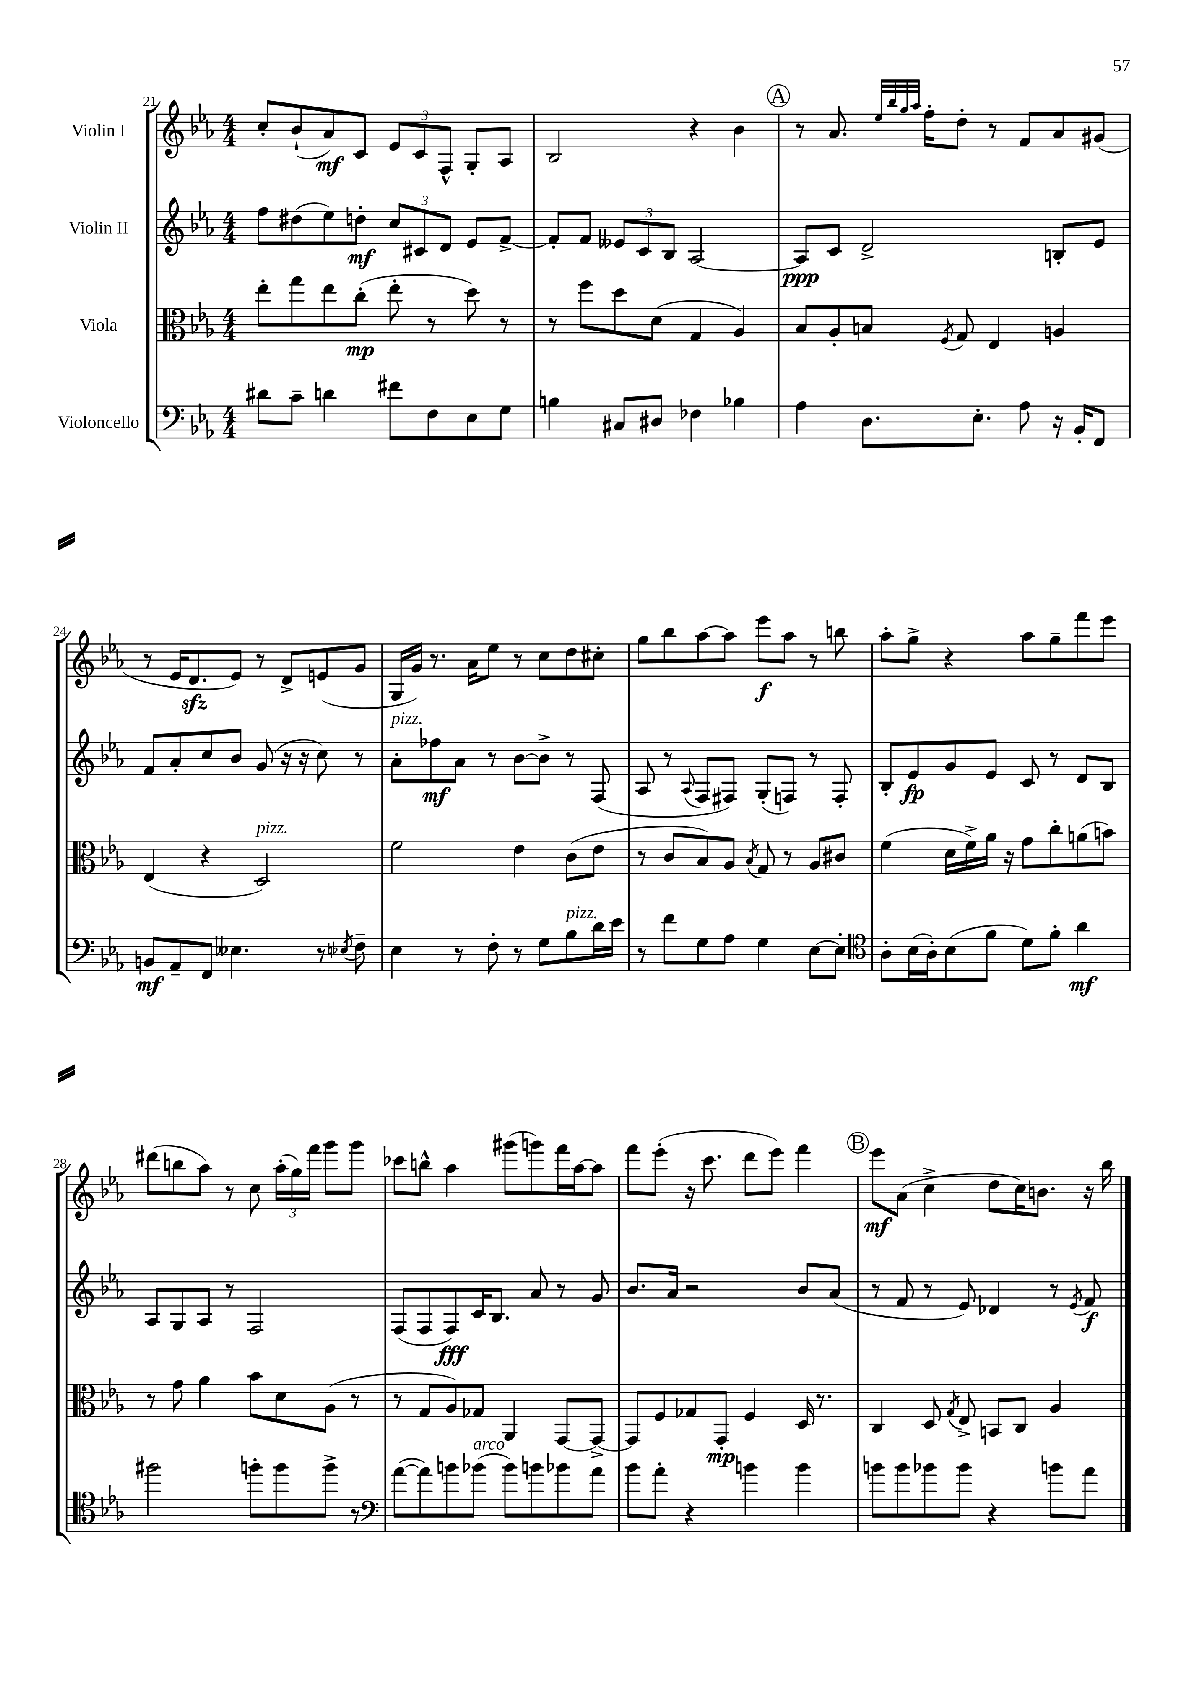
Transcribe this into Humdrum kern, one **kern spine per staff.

**kern	**kern	**kern	**kern
*staff4	*staff3	*staff2	*staff1
*clefF4	*clefC3	*clefG2	*clefG2
*k[b-e-a-]	*k[b-e-a-]	*k[b-e-a-]	*k[b-e-a-]
*M4/4	*M4/4	*M4/4	*M4/4
8d#\L	8ee-'\L	8ff\L	8cc'/L
8c~\J	8gg\	(8dd#\	(8b-`/
4d\	8ee-\	8ee-\)	8a-/)
.	(8cc'\J	8dd'\J	8c/J
8f#\L	8ee-'\	12cc/L	12e-/L
.	.	12c#/	12c/
8F\	8r	.	.
.	.	12d/J	12F^^/J
8E-\	8dd\)	8e-/L	8G'/L
8G\J	8r	[8f^/J	8A-/J
=	=	=	=
4B\	8r	8f'/]L	2B-/
.	8ff\L	8f/J	.
8C#/L	8dd\	12e--/L	.
.	.	12c/	.
8D#/J	(8d\J	.	.
.	.	12B-/J	.
4F-\	4G/	[2A-/	4r
4B-\	4A-/)	.	4b-\
=	=	=	=
4A-\	8B-/L	8A-/]L	8r
.	8A-'/	8c/J	8.a-/
8.D\L	8B/J	2d^/	.
.	.	.	32qqee-/LLL
.	.	.	32qqbb-/
.	.	.	32qqgg/
.	.	.	32qqaa-/JJJ
.	.	.	16ff'\LK
.	8qF/	.	.
.	8G/	.	8dd'\J
8.E-'\J	.	.	.
.	4E-/	.	8r
8A-\	.	.	8f/L
16r	4A/	8B'/L	8a-/
16BB-'/LK	.	.	.
8FF/J	.	8e-/J	(8g#/J
=	=	=	=
8BB/L	(4E-/	8f/L	8r
8AA-~/	.	8a-'/	16e-/LK
.	.	.	8.d/
8FF/J	4r	8cc/	.
4.E--\	.	8b-/J	8e-/J)
.	2D/)	(8g/	8r
.	.	16r	8d^/L
.	.	16r	.
8r	.	8cc\)	(8e/
8qE-/	.	.	.
8F~\	.	8r	8g/J
=	=	=	=
4E-\	2f\	8a-'\L	16G/LL
.	.	.	16g/JJ)
.	.	8ff-\	8.r
8r	.	8a-\J	.
.	.	.	16a-\LK
8F'\	.	8r	8ee-\J
8r	4e-\	[8b-\L	8r
8G\L	.	8b-^\]J	8cc\L
8B-\	(8c\L	8r	8dd\
16d\L	8e-\J	(8F/	8cc#'\J
16e-\JJ	.	.	.
=	=	=	=
8r	8r	8A-/	8gg\L
8f\L	8c/L	8r	8bb-\
.	.	8qqA-/	.
8G\	8B-/)	8F/L	[8aa-\
8A-\J	8A-/J	8F#/J)	8aa-\]J
.	8qB-/	.	.
4G\	8G/	(8G'/L	8eee-\L
.	8r	8F/J)	8aa-\J
[8E-\L	8A-/L	8r	8r
8E-'\]J	8c#/J	8F'/	8bb\
=	=	=	=
*clefC4	*	*	*
8A-'\L	(4f\	8B-'/L	8aa-'\L
(16B-\L	.	8e-/	8gg^\J
16A-'\J)	.	.	.
(8B-\	16d\LL	8g/	4r
.	16f^\)	.	.
8f\J	16a-\JJ	8e-/J	.
.	16r	.	.
8d\L)	8g\L	8c/	8aa-\L
8f'\J	8cc'\	8r	8gg~\
4a-\	(8a\	8d/L	8fff\
.	8b\J)	8B-/J	8eee-\J
=	=	=	=
2ff#\	8r	8A-/L	(8ddd#\L
.	8g\	8G/	8bb\
.	4a-\	8A-/J	8aa-\J)
.	.	8r	8r
8ff'\L	8b-\L	2F/	8cc\
8ff\	8d\	.	(24aa-'\LL
.	.	.	24gg\)
.	.	.	24fff\JJ
8ff^\J	(8A-\J	.	8ggg\L
8r	8r	.	8ggg\J
=	=	=	=
*clefF4	*	*	*
([8a-\L	8r	(8F/L	8ccc-\L
8a-\])	8G/L	8F/	8bb^^\J
8b\	8A-/)	8F/)	4aa-\
(8b-\J	8G-/J	16c/K	.
.	.	8.B-/J	.
8b-\L)	4AA-/	.	(8ggg#\L
8b\	.	8a-/	8ggg\)
8b-\	[8GG/L	8r	16fff\L
.	.	.	[16aa-\J
8a-\J	8GG^/_J	8g/	8aa-\]J
=	=	=	=
8b-\L	8GG/]L	8.b-/L	8fff\L
8a-'\J	8F/	.	(8eee-'\J
.	.	16a-/Jk	.
4r	8G-/	2r	16r
.	.	.	8.ccc\
.	8GG'/J	.	.
4b\	4F/	.	8ddd\L
.	.	.	8eee-\J)
4b\	16D/	8b-/L	4fff\
.	8.r	.	.
.	.	(8a-/J	.
=	=	=	=
8b\L	4C/	8r	8eee-\L
8b\	.	8f/	(8a-\J
8b-\	8D/	8r	4cc^\
.	8qG/	.	.
8b-\J	8E-^/	8e-/)	.
4r	8BB/L	4d-/	8dd\L
.	8C/J	.	16cc\K)
.	.	.	8.b\J
8b\L	4A-/	8r	.
.	.	8qe-/	.
8a-\J	.	8f/	16r
.	.	.	16bb-\
==	==	==	==
*-	*-	*-	*-
